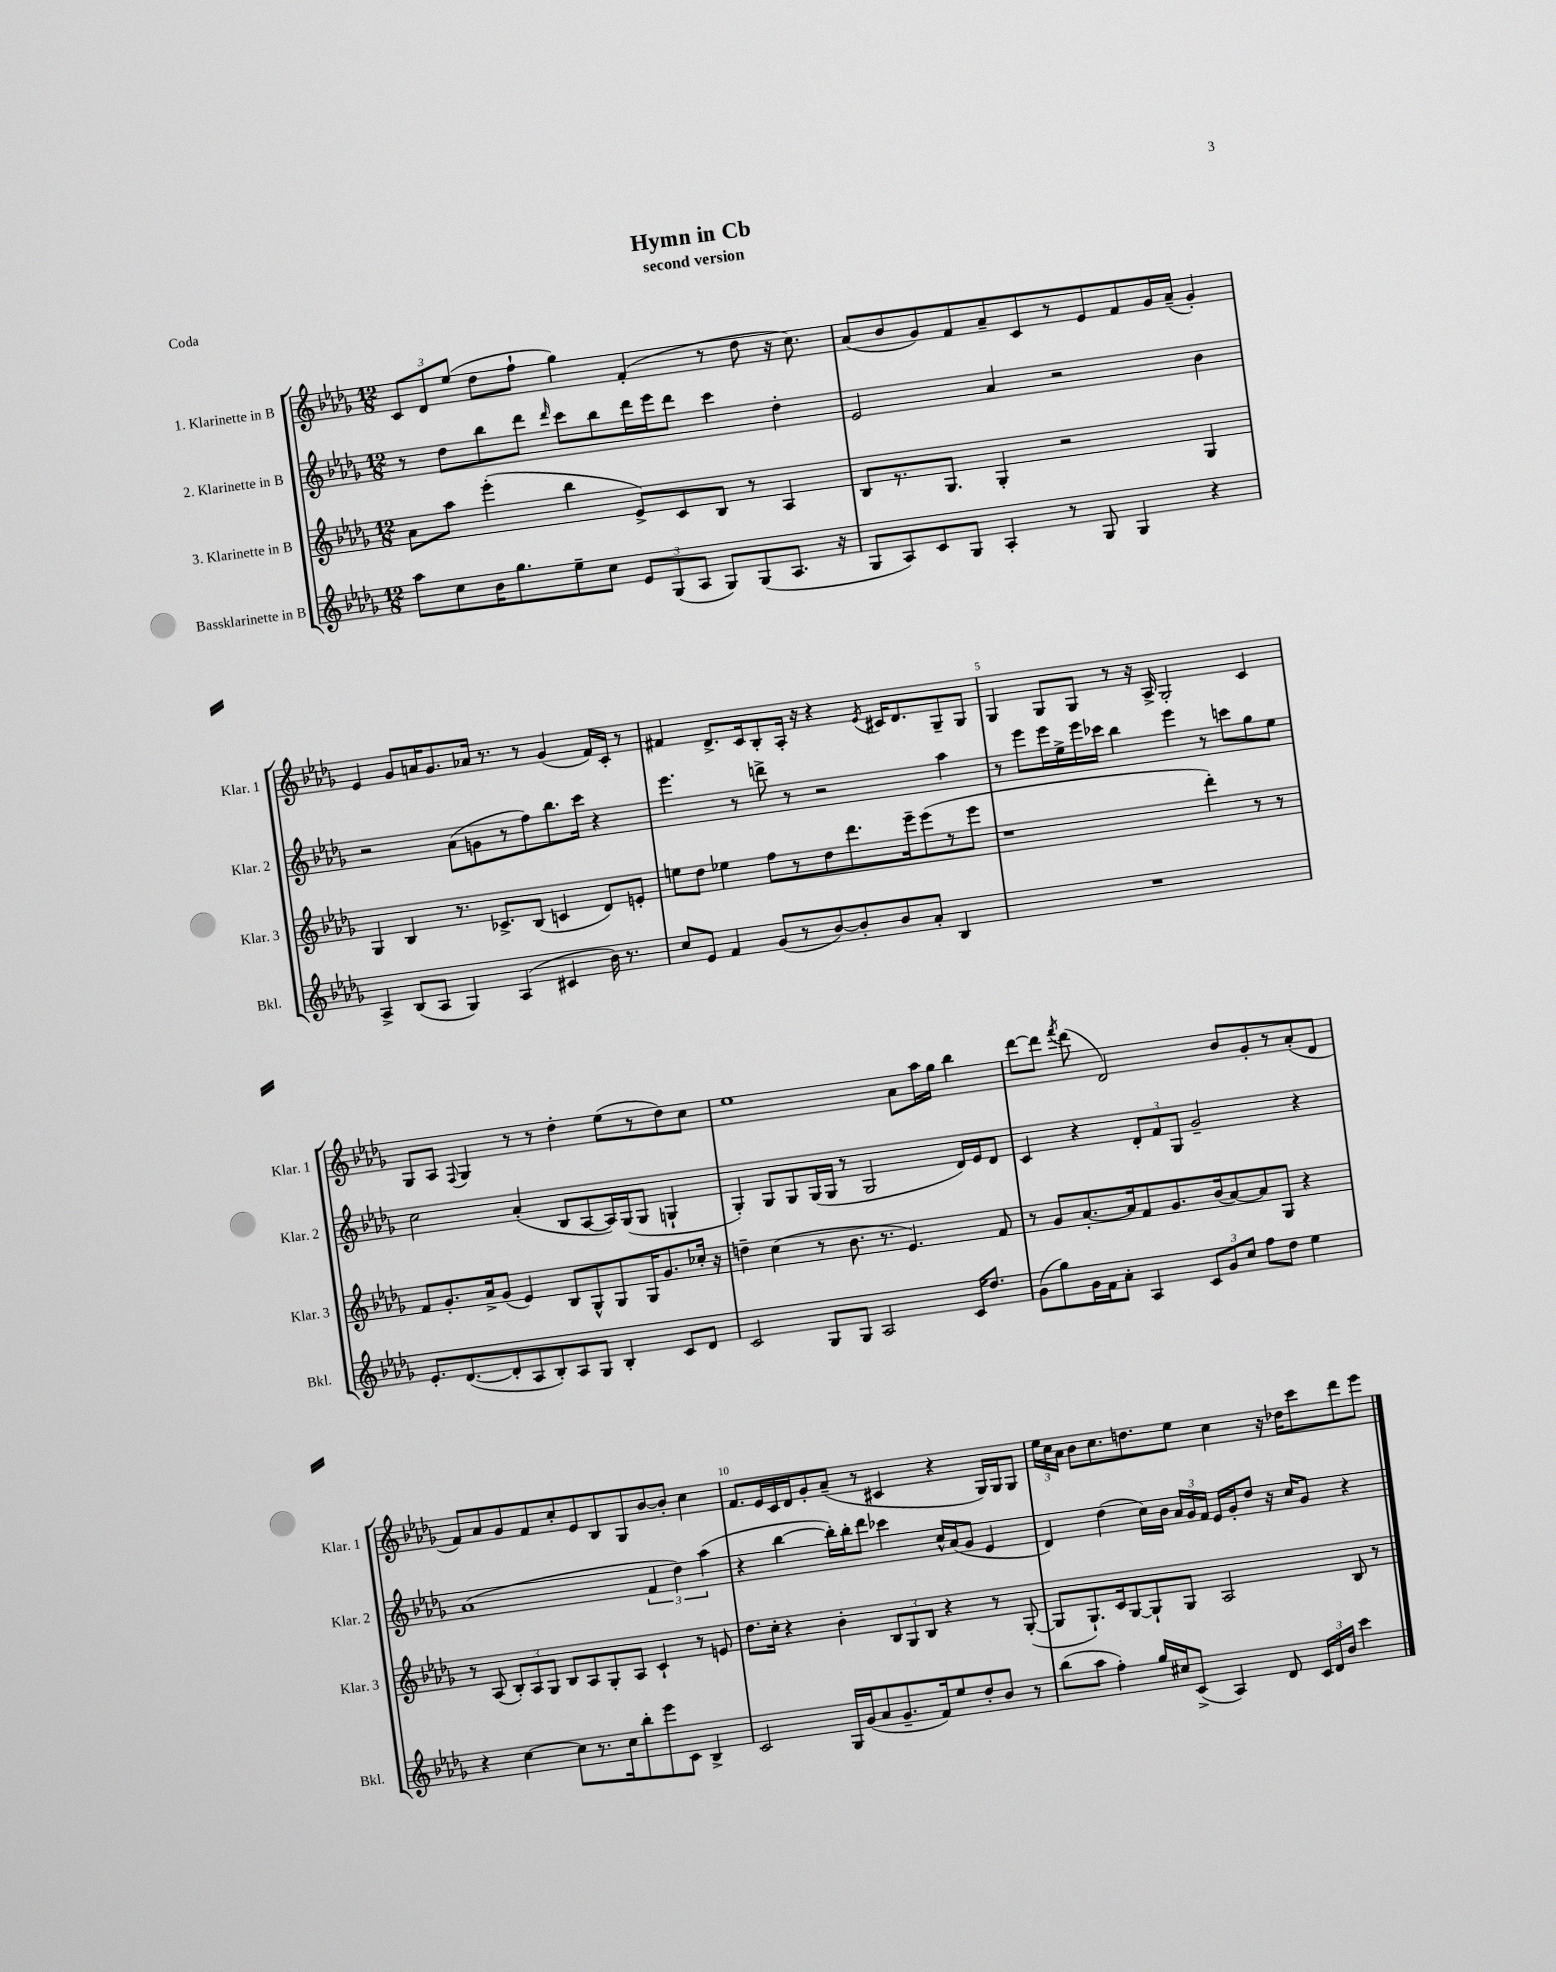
\header { title = "Hymn in Cb" subtitle = "second version" piece = "Coda" }
<<
\new StaffGroup <<
\new Staff = "s0" \with { instrumentName = "1. Klarinette in B" shortInstrumentName = "Klar. 1" } {
    \clef treble \key des \major \numericTimeSignature \time 12/8
    \autoBeamOff \tuplet 3/2 { c'8[ des'8 ees''8]( } des''8[ f''8]-! ges''4) f'4-.( r8 des''8 r16 c''8.) |
    aes'8[( bes'8 ges'8) f'8 aes'8-- c'8 r8 ees'8 f'8 ges'16 aes'16]--( ges'4-.) |
    ees'4 ges'8[ a'16 ges'8. aes'16] r8. r8 ges'4( f'16[) c'16]-. r8 |
    fis'4 des'8.[-> c'16 bes8-. aes16]-. r16 r4 \acciaccatura { ees'8 } cis'16[ des'8. ges8-- ges8] |
    ges4 ges8[ ges8] r8 r16 aes16-> ges2-. c'4 |
    ges8[ aes8] \appoggiatura { f8 } ges4 r8 r8 des''4-. ees''8[( r8 des''8) c''8] |
    ees''1 aes'8[ aes''16 ges''16] bes''4 |
    des'''8[~ des'''8] \acciaccatura { f'''8 } des'''8( des'2) bes'8[ ges'8-. r8 aes'8-.( des'8] |
    f'8[) aes'8 ges'8 f'8 c''8-. ees'8 bes8 ges8 bes'8~ bes'8]-. c''4 |
    f'8.[ ees'16 c'16 des'16 ges'8-. aes'8]--( r8 cis'4 r4 ges16[) ges16 ges8] |
    \tuplet 3/2 { ees''16[ c''16 aes'16] } bes'8[ c''8. d''8. ees''8] c''4 r16 des''16[ c'''8 des'''8 ees'''8] \bar "|." |
}
\new Staff = "s1" \with { instrumentName = "2. Klarinette in B" shortInstrumentName = "Klar. 2" } {
    \clef treble \key des \major \numericTimeSignature \time 12/8
    \autoBeamOff r8 des''8[ bes''8 des'''8] \grace { des'''16 } c'''8[ bes''8 des'''16 ees'''16 des'''8] c'''4 des''4-. |
    ees'2 aes'4 r2 bes'4 |
    r2 aes'8[( g'8 r8 f''8) bes''8. c'''16] r4 |
    ees'''4. r8 d'''8-> r8 r2 aes''4 |
    r8 ees'''8[ ees'''16 ees''16-> ees'''16 ces'''16] bes''4 ees'''4 r8 c'''8[ ges''8 ees''8] |
    c''2 aes'4-.( bes8[ aes8~ aes16) ges16( ges8] g4-! |
    ges4-.) ges8[ ges8 ges16( ges16] r8 ges2 des'16[) ees'16 des'8] |
    c'4 r4 \tuplet 3/2 { des'8[-. f'8 ges8] } ges'2-- r4 |
    aes'1( \tuplet 3/2 { f'4 des''4) aes''4( } |
    r4 bes''4~ bes''16[-.) bes''16-. des'''8] ces'''4 c''16[-^ aes'16( ges'8] ees'4 |
    des'4) des''4( c''16[) bes'16] \tuplet 3/2 { aes'16[ ges'16 f'16] } ees'16[ ges'16-. des''8] r16 c''16[ ges'8] r4 \bar "|." |
}
\new Staff = "s2" \with { instrumentName = "3. Klarinette in B" shortInstrumentName = "Klar. 3" } {
    \clef treble \key des \major \numericTimeSignature \time 12/8
    \autoBeamOff aes'8[ aes''8] ees'''4-.( bes''4 ees'8[->) c'8 bes8] r8 aes4 |
    bes8[ r8. ges8.] ges4-. r2 ges4 |
    ges4 bes4 r8. ces'8.[-> bes8]( c'4 des'8[) e'8]-. |
    e''8[ des''8] ees''4 f''8[ r8 des''8 des'''8. ees'''16-- ees'''8( r8 ees'''8] |
    r1 des'''4-.) r8 r8 |
    f'8[ ges'8.-. aes'16-> ges'8]( ees'4) bes8[ ges8-^ ges8 ges16 ges'8. ces''16]-. r16 |
    d''4-- c''4( r8 bes'8. r8. ees'4.) f'8 |
    r8 ges'8[ aes'8.~-. aes'16 f'8 ges'8. bes'16( aes'8~) aes'8 ges8] r4 |
    r8 aes8( \tuplet 3/2 { bes8[-.) aes8 ges8] } bes8[ aes8 ges8-. aes8] c'4-! r8 e'8 |
    des''8.[ c''16]-. r4 bes'4-. \tuplet 3/2 { bes8[ ges8 bes8] } r4 r8 ges8~-.( |
    ges8[ ges8.-!) c'16 ges8~ ges8-! ges8] aes2 bes8 r8 \bar "|." |
}
\new Staff = "s3" \with { instrumentName = "Bassklarinette in B" shortInstrumentName = "Bkl." } {
    \clef treble \key des \major \numericTimeSignature \time 12/8
    \autoBeamOff aes''8[ c''8 bes'16 ges''8. ees''8-- c''8] \tuplet 3/2 { ees'8[ ges8( aes8] } ges8[) ges8( aes8.] r16 |
    ges8[ aes8) c'8 ges8] aes4-. r8 ges8 ges4 r4 |
    aes4-> bes8[( aes8] ges4) aes4( cis'4 bes'16) r8. |
    c''8[ ees'8] f'4 ges'8[( r8 bes'8~) bes'8-. bes'8 aes'8]-. bes4 |
    R1. |
    ees'8.[-. des'8.~( des'8-. aes8 bes8-.) aes8 ges8] bes4-. c'8[ des'8] |
    c'2 ges8[ ges8] aes2 c'16[ des''8.] |
    ges'8[( ges''8) ges'16 f'16 aes'8]-. aes4 \tuplet 3/2 { c'8[ ges'8 c''8] } f''8[ des''8] ees''4 |
    r4 c''4~ c''8[ r8. c''16 bes''8-. ees'''8 c'8] bes4-> |
    c'2 ges16[ ges'16( aes'8 ges'8.-- f'16) ees''8 des''8-. bes'8] r8 |
    bes''8[( aes''8] f''4-.) ges''16[ cis''16 c'8]->( aes4) des'8 \tuplet 3/2 { c'16[ des'16 bes'16] } c'''4 \bar "|." |
}
>>
>>
\layout { \context { \Score \override BarNumber.break-visibility = ##(#f #t #t) barNumberVisibility = #(every-nth-bar-number-visible 5) } }
